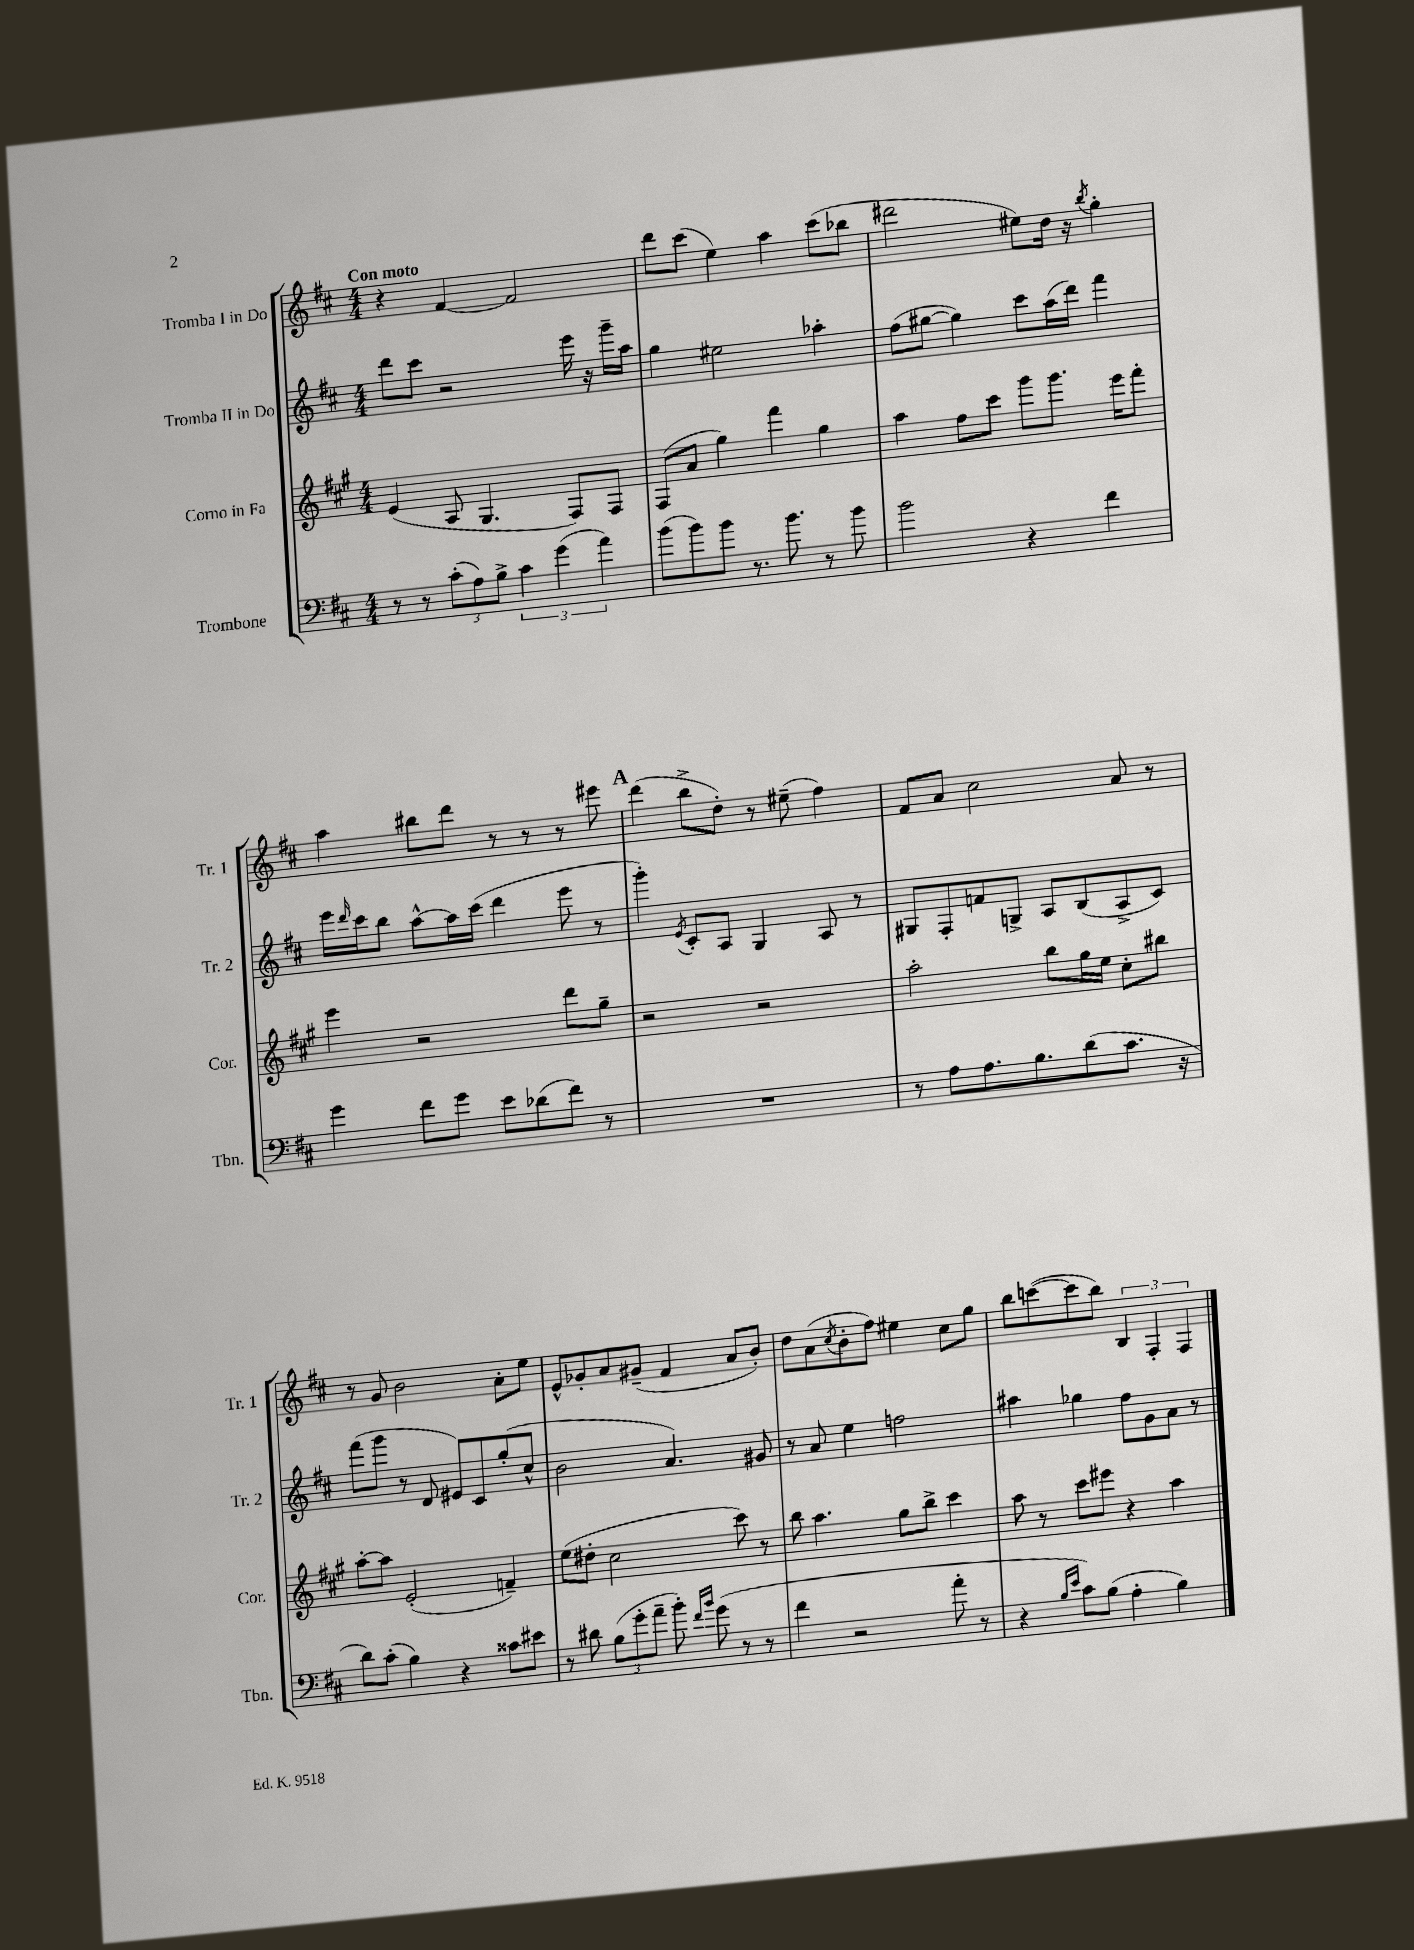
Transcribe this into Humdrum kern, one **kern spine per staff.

**kern	**kern	**kern	**kern
*staff4	*staff3	*staff2	*staff1
*clefF4	*clefG2	*clefG2	*clefG2
*k[f#c#]	*k[f#c#g#]	*k[f#c#]	*k[f#c#]
*M4/4	*M4/4	*M4/4	*M4/4
8r	(4e	8ddd	4r
8r	.	8ccc#	.
(12c#'	8A	2r	[4f#
12A)	.	.	.
.	4.G#	.	.
12B^	.	.	.
6c#	.	.	2f#]
(6g	.	.	.
.	8F#)	16eee	.
.	.	16r	.
6a)	.	.	.
.	8F#	16ggg~	.
.	.	16aa	.
=	=	=	=
(8b	(8F#	4gg	8ddd
8b)	8a	.	(8ccc#
8b	4gg#)	2ee#	4ee)
8.r	.	.	.
.	4fff#	.	4aa
8.b	.	.	.
8r	4gg#	4aa-'	(8ccc#
8b	.	.	8bb-
=	=	=	=
2b	4aa	(8ff#	2ddd#
.	.	[8gg#	.
.	8ff#	4gg#])	.
.	8ccc#	.	.
4r	8ggg#	8ccc#	8ee#)
.	8.ggg#	(16aa	16dd
.	.	16ddd)	16r
.	.	.	8qbb
4f#	.	4fff#	4gg'
.	16eee	.	.
.	8fff#'	.	.
=	=	=	=
4g	4eee	16eee	4aa
.	.	16qqddd	.
.	.	16ccc#	.
.	.	8bb	.
8f#	2r	[8aa^^	8bb#
8g	.	16aa]	8ddd
.	.	(16ccc#	.
8e	.	4ddd	8r
(8d-	.	.	8r
8f#)	8ddd	8eee	8r
8r	8gg#~	8r	8eee#
=	=	=	=
1r	2r	4ggg')	(4ddd
.	.	8qe	.
.	.	8c#'	8bb^
.	.	8A	8dd')
.	2r	4G	8r
.	.	.	(8ee#~
.	.	8A	4ff#)
.	.	8r	.
=	=	=	=
8r	2aa'	8G#	8f#
8A	.	8F#'	8a
8.A	.	8f	2cc#
.	.	8G^	.
8.B	.	.	.
.	8bb	8A	.
(8d	16gg#	(8B	.
.	16ee	.	.
8.c#	8cc#'	8A^	8a
.	8bb#	8c#)	8r
16r	.	.	.
=	=	=	=
8d)	[8aa'	(8fff#	8r
(8c#'	8aa]	8ggg	8g
4B)	(2e'	8r	2b
.	.	8d	.
4r	.	8e#)	.
.	.	8c#	.
8c##	4f~)	(8gg'	8a'
8e#	.	8cc#^^	8ee
=	=	=	=
8r	(8ee	2b	8e^^
8d#	8dd#'	.	8g-'
(12B	2cc#	.	8a
12g'	.	.	.
.	.	.	(8g#~
12a~	.	.	.
8b')	.	4.a)	4f#
16qqf#	.	.	.
16qqb	.	.	.
(8g	.	.	.
8r	8ccc#)	.	8a
8r	8r	8g#	8b')
=	=	=	=
4f#	8bb	8r	8dd
.	4.aa	8a	(8a
.	.	.	8qcc#
2r	.	4ee	8b'
.	.	.	8ff#)
.	8gg#	2ff	4ee#
.	8bb^	.	.
8a'	4ccc#	.	8cc#
8r	.	.	8gg
=	=	=	=
4r	8aa	4aa#	8bb
.	8r	.	([8ccc
16qqB	.	.	.
16qqe	.	.	.
8c#)	8ccc#	4gg-	8ccc]
(8B	8eee#	.	8bb)
4A'	4r	8ff#	6B
.	.	8g	.
.	.	.	6F#'
4B)	4aa	8a	.
.	.	.	6F#
.	.	8r	.
==	==	==	==
*-	*-	*-	*-
